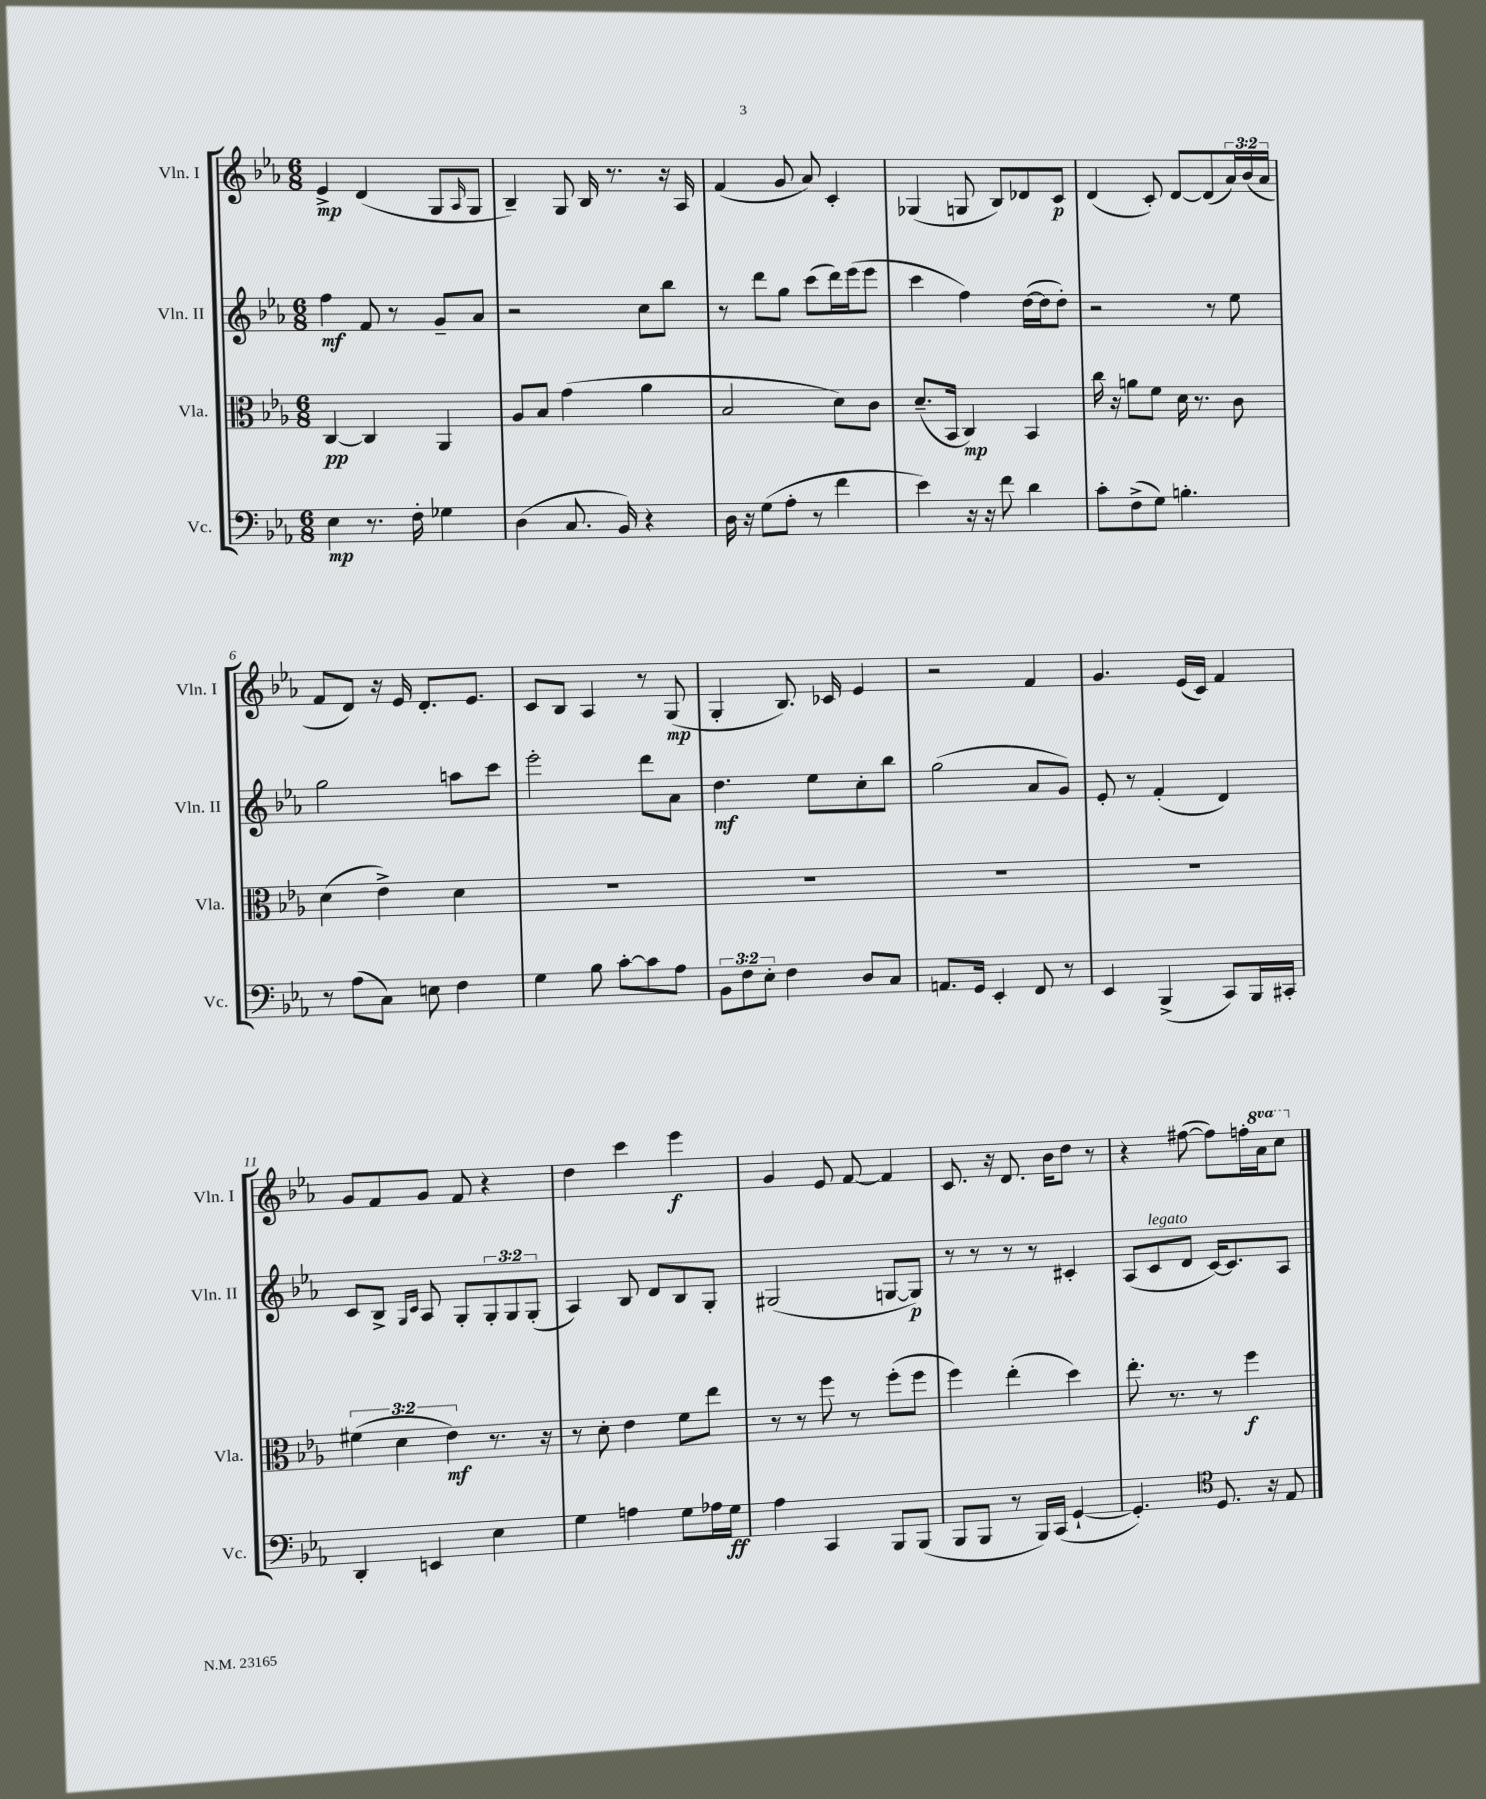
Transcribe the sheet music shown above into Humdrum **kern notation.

**kern	**dynam	**kern	**dynam	**kern	**dynam	**kern	**dynam
*part4	*part4	*part3	*part3	*part2	*part2	*part1	*part1
*staff4	*staff4	*staff3	*staff3	*staff2	*staff2	*staff1	*staff1
*I"Vc.	*	*I"Vla.	*	*I"Vln. II	*	*I"Vln. I	*
*I'Vc.	*	*I'Vla.	*	*I'Vln. II	*	*I'Vln. I	*
*clefF4	*	*clefC3	*	*clefG2	*	*clefG2	*
*k[b-e-a-]	*	*k[b-e-a-]	*	*k[b-e-a-]	*	*k[b-e-a-]	*
*M6/8	*	*M6/8	*	*M6/8	*	*M6/8	*
=1	=1	=1	=1	=1	=1	=1	=1
4E-\	mp	[4C/	pp	4ff\	mf	4e-^/	mp
8.r	.	4C/]	.	8f/	.	(4d/	.
.	.	.	.	8r	.	.	.
16F'\	.	.	.	.	.	.	.
4G-X\	.	4AA-/	.	8g~/L	.	8G/L	.
.	.	.	.	.	.	16qqA-/	.
.	.	.	.	8a-/J	.	8G/J	.
=2	=2	=2	=2	=2	=2	=2	=2
(4D\	.	8A-/L	.	2r	.	4B-~/)	.
.	.	8B-/J	.	.	.	.	.
8.C/	.	(4g\	.	.	.	8G/	.
.	.	.	.	.	.	16B-/	.
16BB-/)	.	.	.	.	.	8.r	.
4r	.	4a-\	.	8cc\L	.	.	.
.	.	.	.	8bb-\J	.	16r	.
.	.	.	.	.	.	16A-/	.
=3	=3	=3	=3	=3	=3	=3	=3
16D\	.	2B-/	.	8r	.	(4f/	.
16r	.	.	.	.	.	.	.
(8G\L	.	.	.	8ddd\L	.	.	.
8A-'\J	.	.	.	8gg\J	.	8g/	.
8r	.	.	.	(8ccc\L	.	8a-/)	.
4f\	.	8d\L)	.	16ddd\L)	.	4c'/	.
.	.	.	.	(16eee-\J	.	.	.
.	.	8c\J	.	8eee-\J	.	.	.
=4	=4	=4	=4	=4	=4	=4	=4
4e-\)	.	(8.d~/L	.	4ccc\	.	(4G-X/	.
.	.	16BB-/Jk	.	.	.	.	.
16r	.	4C/)	mp	4ff\)	.	8Gn/	.
16r	.	.	.	.	.	.	.
8f\	.	.	.	.	.	8B-/L)	.
4d\	.	4BB-/	.	([16dd\LL	.	8d-X/	.
.	.	.	.	16dd\J]	.	.	.
.	.	.	.	8dd'\J)	.	8c/J	p
=5	=5	=5	=5	=5	=5	=5	=5
8c'\L	.	16cc\	.	2r	.	(4d/	.
.	.	16r	.	.	.	.	.
(8F^\	.	8an\L	.	.	.	.	.
8G\J)	.	8f\J	.	.	.	8c'/)	.
4.Bn'\	.	16d\	.	.	.	[8d/L	.
.	.	8.r	.	.	.	.	.
.	.	.	.	8r	.	(8d/]	.
.	.	8c\	.	8ee-\	.	24a-/L)	.
.	.	.	.	.	.	(24b-/	.
.	.	.	.	.	.	24a-/JJ	.
!!LO:LB:g=z
=6	=6	=6	=6	=6	=6	=6	=6
8r	.	(4d\	.	2gg\	.	8f/L	.
(8A-\L	.	.	.	.	.	8d/J)	.
8C\J)	.	4e-^\)	.	.	.	16r	.
.	.	.	.	.	.	16e-/	.
8En\	.	.	.	.	.	8.d'/L	.
4F\	.	4d\	.	8aan\L	.	.	.
.	.	.	.	.	.	8.e-/J	.
.	.	.	.	8ccc\J	.	.	.
=7	=7	=7	=7	=7	=7	=7	=7
4G\	.	2.r	.	2eee-'\	.	8c/L	.
.	.	.	.	.	.	8B-/J	.
8B-\	.	.	.	.	.	4A-/	.
[8c'\L	.	.	.	.	.	.	.
8c\]	.	.	.	8ddd\L	.	8r	.
8A-\J	.	.	.	8a-\J	.	(8G/	mp
=8	=8	=8	=8	=8	=8	=8	=8
12BB-\L	.	2.r	.	4.dd\	mf	4G'/	.
12F\	.	.	.	.	.	.	.
12E-'\J	.	.	.	.	.	.	.
4F\	.	.	.	.	.	8.B-/)	.
.	.	.	.	8ee-\L	.	.	.
.	.	.	.	.	.	16c-X/	.
8D/L	.	.	.	8cc'\	.	4e-/	.
8C/J	.	.	.	8bb-\J	.	.	.
=9	=9	=9	=9	=9	=9	=9	=9
8.AAn/L	.	2.r	.	(2gg\	.	2r	.
16GG/Jk	.	.	.	.	.	.	.
4EE-'/	.	.	.	.	.	.	.
8FF/	.	.	.	8a-/L	.	4f/	.
8r	.	.	.	8g/J)	.	.	.
=10	=10	=10	=10	=10	=10	=10	=10
4EE-/	.	2.r	.	8e-'/	.	4.g/	.
.	.	.	.	8r	.	.	.
(4BBB-^/	.	.	.	(4f'/	.	.	.
.	.	.	.	.	.	(16e-/LL	.
.	.	.	.	.	.	16c/JJ)	.
8CC/L)	.	.	.	4d/)	.	4f/	.
16BBB-/L	.	.	.	.	.	.	.
16CC#X'/JJ	.	.	.	.	.	.	.
!!LO:LB:g=z
=11	=11	=11	=11	=11	=11	=11	=11
4DD'/	.	(6f#X\	.	8c/L	.	8g/L	.
.	.	.	.	8B-^/J	.	8f/	.
.	.	6d\	.	.	.	.	.
.	.	.	.	16qqG/LL	.	.	.
.	.	.	.	16qqc/JJ	.	.	.
4EEn/	.	.	.	8A-/	.	8g/J	.
.	.	6e-\)	mf	.	.	.	.
.	.	.	.	8G'/L	.	8f/	.
4E-\	.	8.r	.	12G'/	.	4r	.
.	.	.	.	12G/	.	.	.
.	.	.	.	(12G'/J	.	.	.
.	.	16r	.	.	.	.	.
=12	=12	=12	=12	=12	=12	=12	=12
4G\	.	8r	.	4A-/)	.	4dd\	.
.	.	8d'\	.	.	.	.	.
4An\	.	4e-\	.	8B-/	.	4ccc\	.
.	.	.	.	8d/L	.	.	.
8G\L	.	8f\L	.	8B-/	.	4eee-\	f
16A-X\L	.	8ee-\J	.	8G'/J	.	.	.
16G\JJ	ff	.	.	.	.	.	.
=13	=13	=13	=13	=13	=13	=13	=13
4A-\	.	8r	.	(2G#X/	.	4g/	.
.	.	8r	.	.	.	.	.
4CC/	.	8ff\	.	.	.	8e-/	.
.	.	8r	.	.	.	[8f/	.
8BBB-/L	.	(8ff'\L	.	[8Gn/L	.	4f/]	.
(8BBB-/J	.	8ff\J	.	8G/J])	p	.	.
=14	=14	=14	=14	=14	=14	=14	=14
8BBB-/L	.	4ff\)	.	8r	.	8.c/	.
8BBB-/J	.	.	.	8r	.	.	.
.	.	.	.	.	.	16r	.
8r	.	(4ee-'\	.	8r	.	8.d/	.
16BBB-/LL)	.	.	.	8r	.	.	.
(16CC/JJ	.	.	.	.	.	16b-\KL	.
[4GG`/	.	4dd\)	.	4c#X'/	.	8dd\J	.
.	.	.	.	.	.	8r	.
=15	=15	=15	=15	=15	=15	=15	=15
4.GG'/])	.	8.ee-'\	.	(8A-/L	.	4r	.
!	!	!	!	!LO:TX:a:i:t=legato	!	!	!
.	.	.	.	8c/	.	.	.
.	.	8.r	.	.	.	.	.
.	.	.	.	8d/J	.	([8ff#X\	.
*clefC4	*	*	*	*	*	*	*
8.D/	.	8r	.	[16c/KL)	.	8ff#\L])	.
.	.	.	.	8.c/]	.	.	.
.	.	4ff\	f	.	.	16ffn'\L	.
*	*	*	*	*	*	*8va	*
16r	.	.	.	.	.	16aa-\J	.
8E-/	.	.	.	8A-/J	.	8ccc\J	.
*	*	*	*	*	*	*X8va	*
==	==	==	==	==	==	==	==
*-	*-	*-	*-	*-	*-	*-	*-
